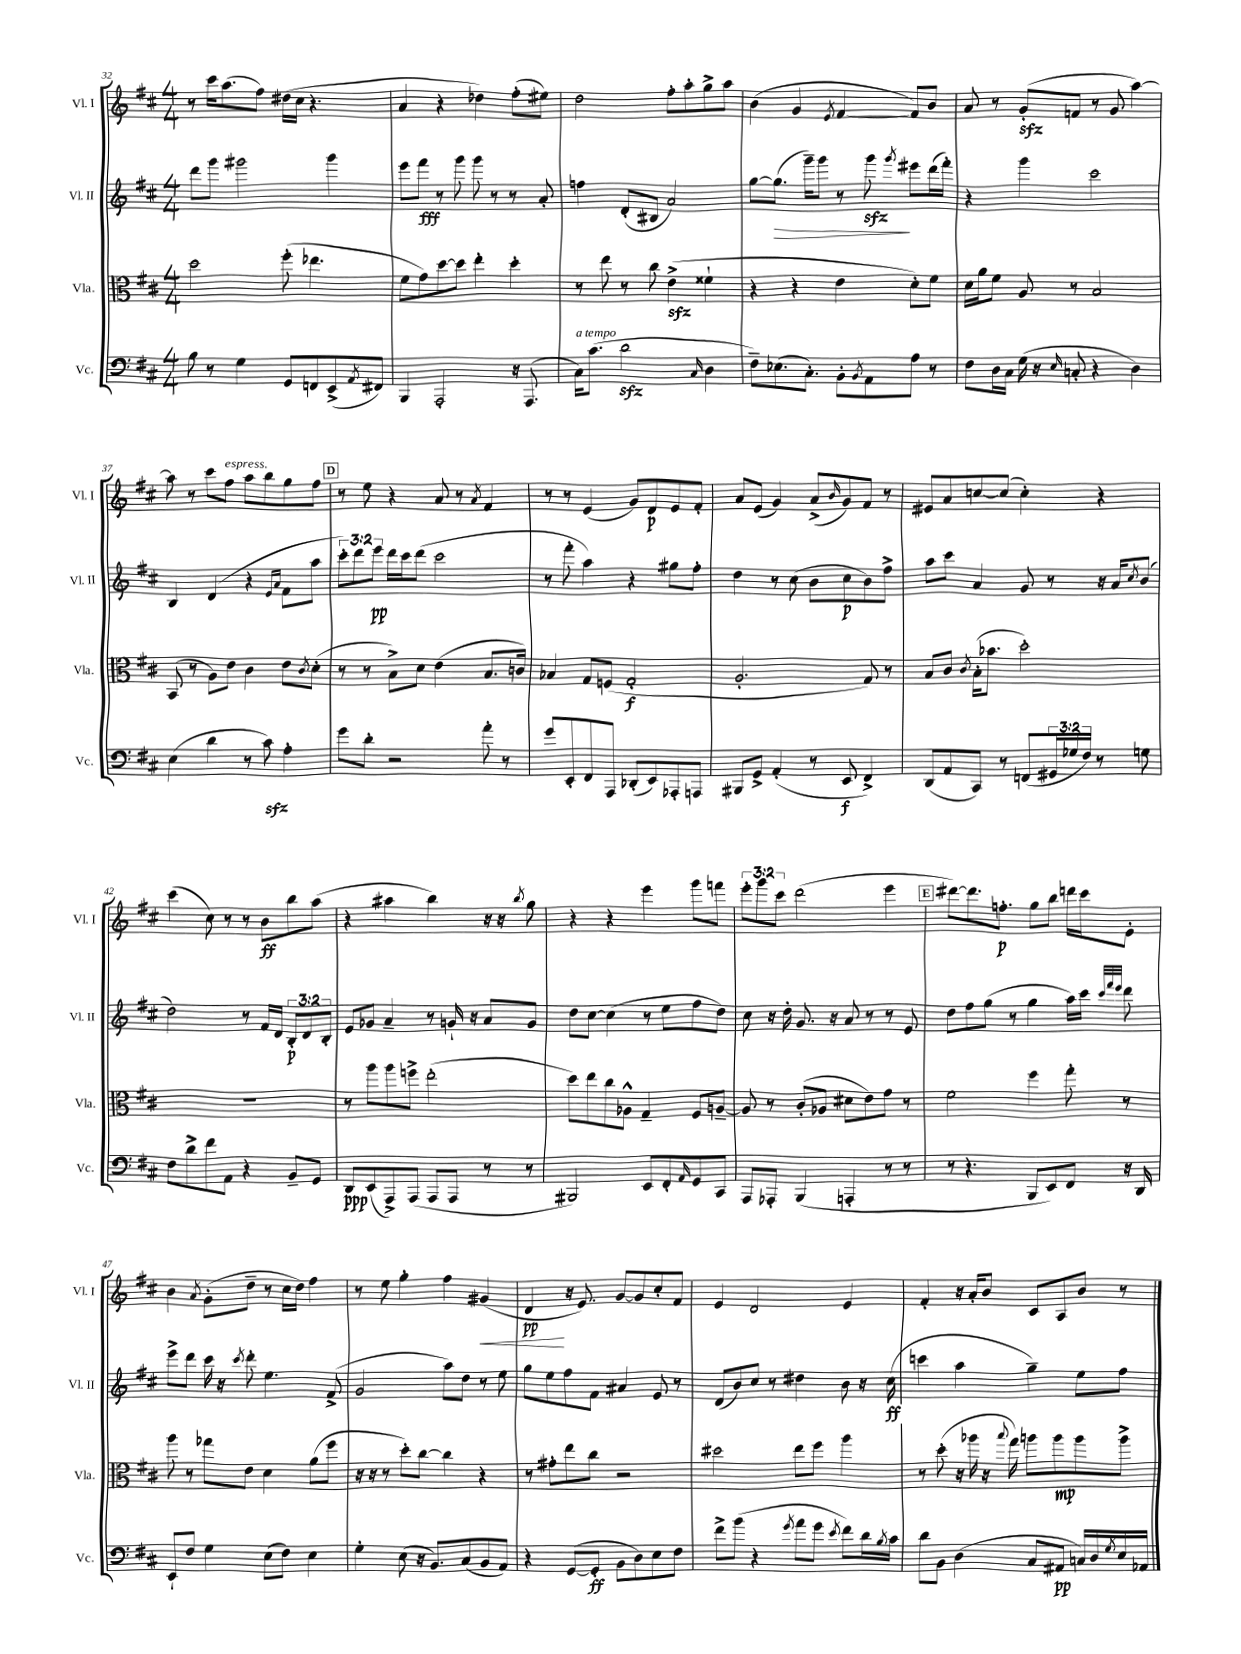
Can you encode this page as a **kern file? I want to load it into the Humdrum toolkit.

**kern	**kern	**kern	**kern
*staff4	*staff3	*staff2	*staff1
*clefF4	*clefC3	*clefG2	*clefG2
*k[f#c#]	*k[f#c#]	*k[f#c#]	*k[f#c#]
*M4/4	*M4/4	*M4/4	*M4/4
8B	2dd	8ddd	8r
8r	.	8ggg	16ccc#
.	.	.	(8.aa
4G	.	2ggg#	.
.	.	.	8ff#)
8GG	(8ff#'	.	(16dd#
.	.	.	16cc#
8FF	4.ee-	.	4.r
(8EE^	.	4ggg#	.
8qAA	.	.	.
8FF#)	.	.	.
=	=	=	=
4BBB	8f#	8eee	4a
.	8g)	8fff#	.
2AAA'	[8dd	8r	4r
.	8dd]	8ggg	.
.	4ee'	8ggg	4dd-)
.	.	8r	.
16r	4dd'	8r	(8ff#'
(8.AAA	.	.	.
.	.	8a'	8ee#)
=	=	=	=
16C#)	8r	4ff	2dd
(8.c#	.	.	.
.	8ee	.	.
2d	8r	(8d'	.
.	8cc#	8B#	.
.	(4e^	2a)	8ff#'
.	.	.	8aa'
16qqC#	.	.	.
4D	4f##`	.	8gg^
.	.	.	8aa
=	=	=	=
8F#~)	4r	[8gg	(4b
(8.E-	.	(8.gg]	.
.	4r	.	4g
8.C#')	.	16ggg~)	.
.	.	8ggg	.
.	.	.	8qe
8BB'	4e	8r	[4f#
8qBB	.	.	.
8AA	.	8ggg	.
.	.	8qggg	.
8A	8d')	8eee#	8f#])
8r	8f#	(16ddd	8b
.	.	16fff#')	.
=	=	=	=
8F#	16d	4r	8a
.	16a	.	.
16D	8f#	.	8r
16C#	.	.	.
(16G	8A	4ggg	(8g'
16r	.	.	.
16qqE	.	.	.
8C'	8r	.	8f
4r	2B	2ccc#	8r
.	.	.	8g
4D)	.	.	[4aa)
=	=	=	=
(4E	(8BB	4B	8aa]
.	8r	.	8r
4d	8A)	(4d	8ccc#
.	8e	.	8ff#
8r	4c#	4r	8aa
8c#)	.	.	8bb
.	.	16qqe	.
.	.	16qqa	.
4A'	8e	8f#	8gg
.	8qc#	.	.
.	(8d'	8aa	8ff#
=	=	=	=
8g	8r	12ccc#')	8r
.	.	12ddd	.
8d'	8r	.	8ee
.	.	12eee	.
2r	8B^)	16ddd	4r
.	.	16ccc#	.
.	8d	(8ddd	.
.	(4e	2ccc#	8a
.	.	.	8r
.	.	.	8qa
8a'	8.B	.	4f#
8r	.	.	.
.	16c)	.	.
=	=	=	=
8g	4B-	8r	8r
8EE'	.	8fff#'	8r
8FF#	8G	4aa)	(4e
8AAA	(8F	.	.
(8DD-'	2G'	4r	8g)
8EE)	.	.	8d
8AAA-'	.	8gg#	8e
8AAA	.	8ff#'	8f#'
=	=	=	=
8BBB#	2.A'	4dd	8a
8GG^	.	.	(8e
(4AA'	.	8r	4g)
.	.	(8cc#	.
8r	.	8b	(8a^
.	.	.	16qqb
8EE	.	8cc#	8g)
4FF#^)	8G)	8b)	8f#
.	8r	8ff#^	8r
=	=	=	=
(8DD	8B	8aa	8e#
8AA	8c#	8ccc#	8a
.	8qc#	.	.
8CC#)	(16B'	4a	[8cc
.	8.b-	.	.
8r	.	.	(8cc]
(8FF	2dd')	8g	4cc')
24GG#	.	8r	.
24G-	.	.	.
24F#)	.	.	.
8r	.	16r	4r
.	.	16a	.
.	.	8qcc#	.
8G	.	(8b	.
=	=	=	=
8F#	1r	2dd)	(4ccc#
8d^	.	.	.
8f#	.	.	8cc#)
8AA	.	.	8r
4r	.	8r	8r
.	.	16f#	8b
.	.	16d	.
8BB~	.	12B'	8bb
.	.	12d	.
8GG	.	.	(8aa
.	.	12B'	.
=	=	=	=
8DD	8r	8e	4r
(8EE	8aa	8g-	.
8AAA^)	8aa	4a~	4aa#
(8AAA	8ff^	.	.
8AAA	(2ee'	8r	4bb)
8AAA	.	16g`	.
.	.	16r	.
8r	.	8a	16r
.	.	.	16r
.	.	.	8qbb
8r	.	8g	8gg
=	=	=	=
2BBB#)	8dd)	8dd	4r
.	8ee	[8cc#	.
.	8cc#	(4cc#]	4r
.	8A-^^	.	.
8EE	4G~	8r	4eee
8FF#'	.	8ee	.
16qqAA	.	.	.
8GG	8F#	8ff#	8ggg
8CC#	[8A~	8dd)	8fff
=	=	=	=
8AAA	8A]	8cc#	12eee'
.	.	.	12ggg
8AAA-'	8r	16r	.
.	.	.	12ccc#
.	.	16dd'	.
(4BBB	(8c#'	8.g	(2ddd
.	8A-	.	.
.	.	16r	.
4AAA'	8d#	8a	.
.	8e)	8r	.
8r	8g	8r	4eee
8r	8r	8e	.
=	=	=	=
8r	2f#	8dd	[8ddd#)
4.r	.	8ff#	8.ddd#]
.	.	(8gg	.
.	.	.	8.ff'
.	.	8r	.
8BBB	4ff#	4gg	8gg
8EE)	.	.	8bb
8FF#	8gg'	16aa)	16ddd
.	.	16ccc#	16ccc#
.	.	32qqccc#	.
.	.	32qqfff#	.
.	.	32qqeee	.
16r	8r	8ddd	8e'
16DD	.	.	.
=	=	=	=
8EE`	8aa	8eee^	4b
8F#	8r	8ddd	.
.	.	.	8qa
4G	8gg-	16ccc#	(8g'
.	.	16r	.
.	.	8qccc#	.
.	8e	8ddd'	8dd~
(8E	4d	4.ee	8r
8F#)	.	.	16cc#
.	.	.	16dd)
4E	(8a	.	4ff#
.	8ff#	(8f#^	.
=	=	=	=
4G'	16r	2g	8r
.	16r	.	.
.	8r	.	8ee
(8E	8dd')	.	4gg'
16r	[8cc#	.	.
8.BB)	.	.	.
.	4cc#]	8aa)	4ff#
(8C#	.	8dd	.
8BB	4r	8r	(4g#
8AA)	.	8ee	.
=	=	=	=
4r	8r	8gg	4d
.	8g#'	8ee	.
([8GG	8ee	8ff#	16r
.	.	.	8.e)
8GG']	8cc#	8f#	.
8BB	2r	4a#	[8g
8D)	.	.	8g]
8E	.	8e	8cc#'
8F#	.	8r	8f#
=	=	=	=
8f#^	2dd#	(8d	4e
(8b	.	8b)	.
4r	.	8cc#	2d
.	.	8r	.
8qg	.	.	.
8a	8ee	4dd#	.
8g	8ff#	.	.
8qe	.	.	.
8f#)	4aa	8b	4e
16d	.	16r	.
8qB	.	.	.
16c#	.	(16cc#	.
=	=	=	=
8d	8r	4ccc	4f#'
8BB	(8dd'	.	.
(4D	16r	4aa	16r
.	16aa-	.	16a'
.	16r	.	8b
.	8qqbb	.	.
.	16gg)	.	.
8C#	8aa	4gg~)	8c#
8AA#	8aa	.	8A
16C)	8aa	8ee	8b
16D	.	.	.
8qG	.	.	.
16E	8aa^	8ff#	8r
16AA-	.	.	.
==	==	==	==
*-	*-	*-	*-
